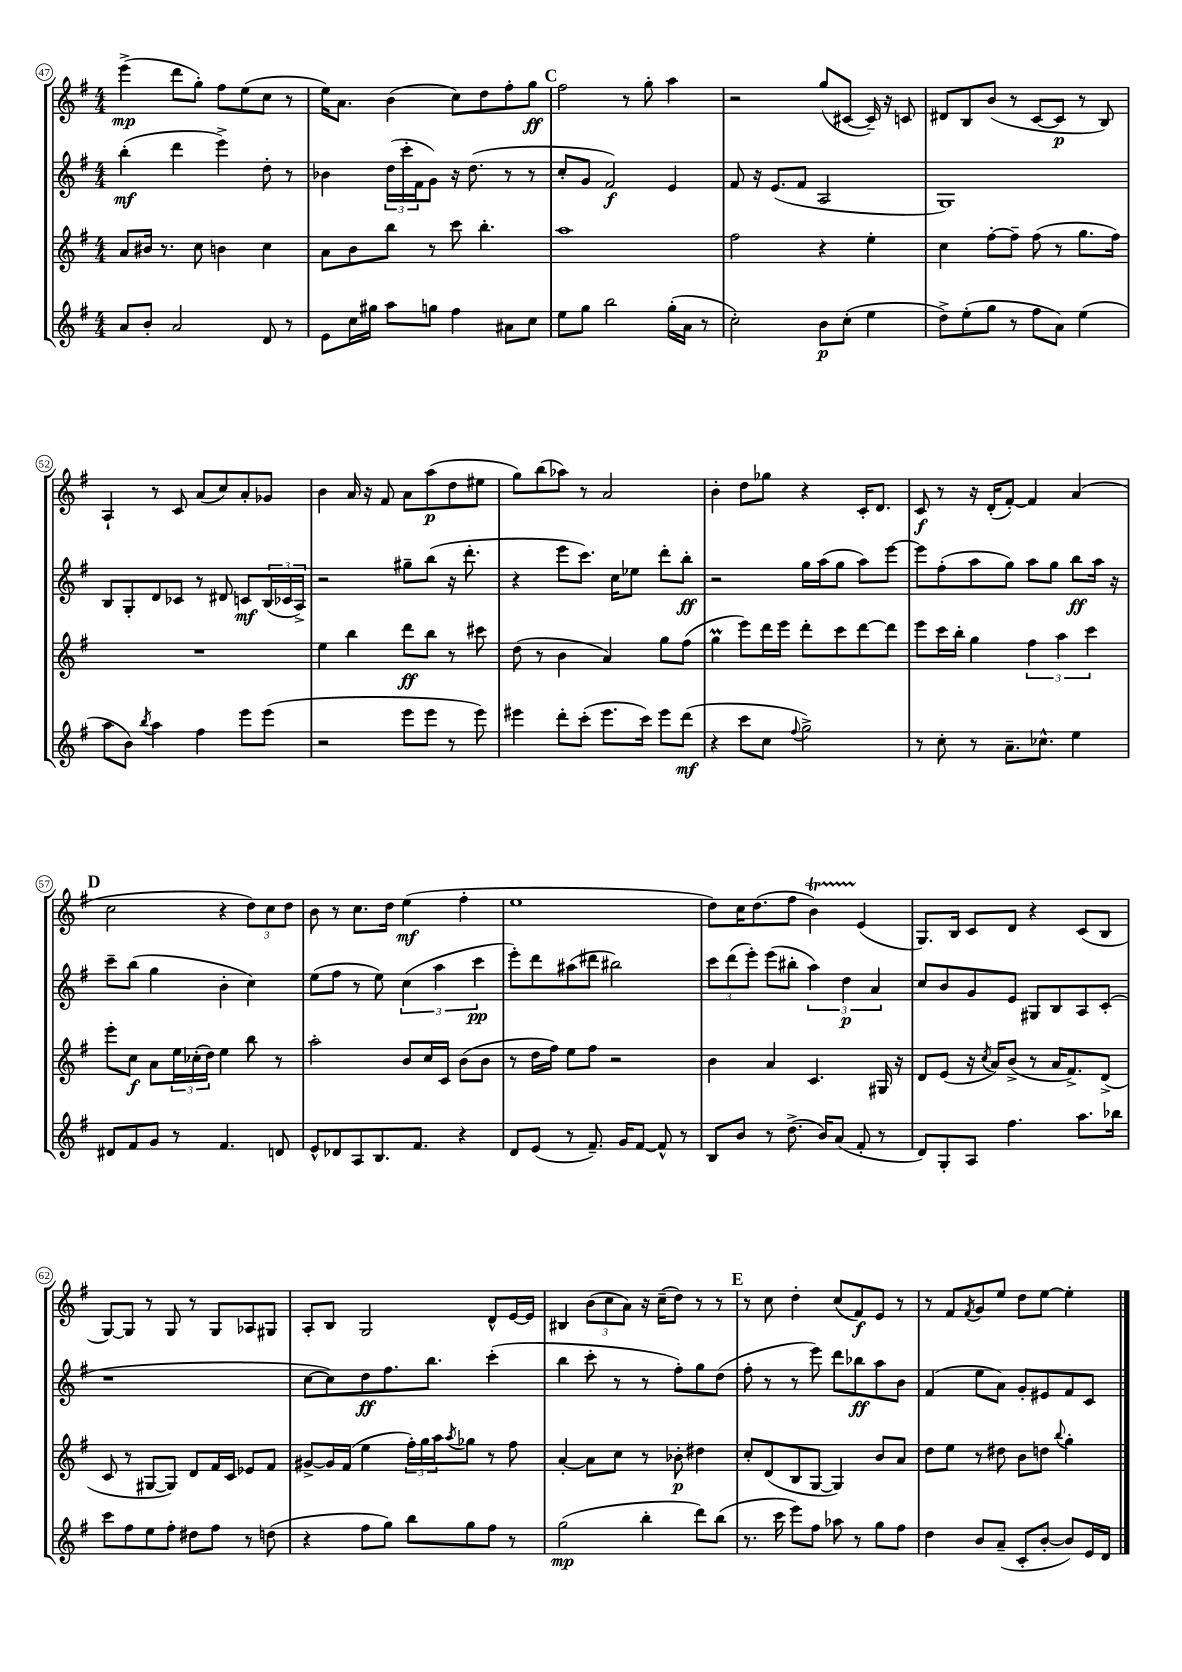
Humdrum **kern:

**kern	**dynam	**kern	**dynam	**kern	**dynam	**kern	**dynam
*part4	*part4	*part3	*part3	*part2	*part2	*part1	*part1
*staff4	*staff4	*staff3	*staff3	*staff2	*staff2	*staff1	*staff1
*clefG2	*	*clefG2	*	*clefG2	*	*clefG2	*
*k[f#]	*	*k[f#]	*	*k[f#]	*	*k[f#]	*
*M4/4	*	*M4/4	*	*M4/4	*	*M4/4	*
=47	=47	=47	=47	=47	=47	=47	=47
8a/L	.	8a/L	.	(4bb'\	mf	(4eee^\	mp
8b'/J	.	16b#X/Jk	.	.	.	.	.
.	.	8.r	.	.	.	.	.
2a/	.	.	.	4ddd\	.	8ddd\L	.
.	.	8cc\	.	.	.	8gg'\J)	.
.	.	4bn\	.	4eee^\)	.	8ff#\L	.
.	.	.	.	.	.	(8ee\	.
8d/	.	4cc\	.	8dd'\	.	8cc\J	.
8r	.	.	.	8r	.	8r	.
=48	=48	=48	=48	=48	=48	=48	=48
8e\L	.	8a\L	.	4b-X\	.	16ee\KL)	.
.	.	.	.	.	.	8.a\J	.
16cc\L	.	8b\	.	.	.	.	.
16gg#X\JJ	.	.	.	.	.	.	.
8aa\L	.	8bb\J	.	(24dd\LL	.	(4b\	.
.	.	.	.	24ccc'\	.	.	.
.	.	.	.	24f#\J	.	.	.
8ggn\J	.	8r	.	8g\J)	.	.	.
4ff#\	.	8ccc\	.	16r	.	8cc\L)	.
.	.	.	.	(8.dd\	.	.	.
.	.	4.bb'\	.	.	.	8dd\	.
8a#X\L	.	.	.	8r	.	8ff#'\	.
8cc\J	.	.	.	8r	.	8gg\J	ff
!!LO:REH:place=s1:t=C
=49	=49	=49	=49	=49	=49	=49	=49
8ee\L	.	1aa	.	8cc'/L	.	2ff#\	.
8gg\J	.	.	.	8g/J	.	.	.
2bb\	.	.	.	2f#/)	f	.	.
.	.	.	.	.	.	8r	.
.	.	.	.	.	.	8gg'\	.
(16gg'\LL	.	.	.	4e/	.	4aa\	.
16a\JJ	.	.	.	.	.	.	.
8r	.	.	.	.	.	.	.
=50	=50	=50	=50	=50	=50	=50	=50
2cc'\)	.	2ff#\	.	8f#/	.	2r	.
.	.	.	.	16r	.	.	.
.	.	.	.	(8.e/L	.	.	.
.	.	.	.	8f#/J	.	.	.
8b\L	p	4r	.	2A/	.	(8gg/L	.
(8cc'\J	.	.	.	.	.	[8c#X/J	.
4ee\	.	4ee'\	.	.	.	16c#~/])	.
.	.	.	.	.	.	16r	.
.	.	.	.	.	.	8cn/	.
=51	=51	=51	=51	=51	=51	=51	=51
8dd^\L)	.	4cc\	.	1G)	.	8d#X/L	.
(8ee'\	.	.	.	.	.	8B/	.
8gg\J	.	[8ff#'\L	.	.	.	(8b/J	.
8r	.	8ff#~\J]	.	.	.	8r	.
8ff#\L	.	(8ff#\	.	.	.	[8c/L	.
8a\J)	.	8r	.	.	.	8c/J]	p
(4ee\	.	8.gg\L	.	.	.	8r	.
.	.	.	.	.	.	8B/)	.
.	.	16ff#\Jk)	.	.	.	.	.
!!LO:LB:g=z
=52	=52	=52	=52	=52	=52	=52	=52
8aa\L	.	1r	.	8B/L	.	4A`/	.
8b\J)	.	.	.	8G'/	.	.	.
8qbb/	.	.	.	.	.	.	.
4aa\	.	.	.	8d/	.	8r	.
.	.	.	.	8c-X/J	.	8c/	.
4ff#\	.	.	.	8r	.	(8a/L	.
.	.	.	.	8d#X/	.	8cc/)	.
8eee\L	.	.	.	8cn/L	mf	8a'/	.
(8eee\J	.	.	.	(24B/L	.	8g-X/J	.
.	.	.	.	24c-X/	.	.	.
.	.	.	.	24A^/JJ)	.	.	.
=53	=53	=53	=53	=53	=53	=53	=53
2r	.	4ee\	.	2r	.	4b\	.
.	.	4bb\	.	.	.	16a/	.
.	.	.	.	.	.	16r	.
.	.	.	.	.	.	8f#/	.
8eee\L	.	8ddd\L	ff	8gg#X~\L	.	8a\L	.
8eee\J	.	8bb\J	.	(8bb\J	.	(8aa\	p
8r	.	8r	.	16r	.	8dd\	.
.	.	.	.	8.ddd'\	.	.	.
8eee\)	.	8ccc#X\	.	.	.	8ee#X\J	.
=54	=54	=54	=54	=54	=54	=54	=54
4eee#X\	.	(8dd\	.	4r	.	8gg\L)	.
.	.	8r	.	.	.	(8bb\	.
8ddd'\L	.	4b\	.	8eee\L	.	8aa-X\J)	.
(8ccc'\J	.	.	.	8.ccc\J)	.	8r	.
8.eee#\L	.	4a/)	.	.	.	2a/	.
.	.	.	.	16cc\KL	.	.	.
.	.	.	.	8ee-X\J	.	.	.
16ccc\Jk)	.	.	.	.	.	.	.
8eee#\L	.	8gg\L	.	8ddd'\L	.	.	.
(8ddd\J	mf	(8ff#\J	.	8bb'\J	ff	.	.
=55	=55	=55	=55	=55	=55	=55	=55
4r	.	4ggM\	.	2r	.	4b'\	.
8ccc\L	.	8eee\L)	.	.	.	8dd\L	.
8cc\J	.	16ddd\L	.	.	.	8gg-X\J	.
.	.	16eee\JJ	.	.	.	.	.
8qqff#/	.	.	.	.	.	.	.
2gg^\)	.	8ddd'\L	.	16gg\LL	.	4r	.
.	.	.	.	(16aa\J	.	.	.
.	.	8ccc\	.	8gg\J	.	.	.
.	.	[8ddd\	.	8aa\L)	.	16c'/KL	.
.	.	.	.	.	.	8.d/J	.
.	.	8ddd\J]	.	[8eee\J	.	.	.
=56	=56	=56	=56	=56	=56	=56	=56
8r	.	8eee\L	.	8eee\L]	.	8c/	f
8cc'\	.	16ccc\L	.	(8ff#'\	.	8r	.
.	.	16bb'\JJ	.	.	.	.	.
8r	.	4gg\	.	8aa\	.	16r	.
.	.	.	.	.	.	(16d'/KL	.
8.a~\L	.	.	.	8gg\J)	.	[8f#'/J)	.
.	.	6ff#\	.	8aa\L	.	4f#/]	.
8.cc-X^^\J	.	.	.	.	.	.	.
.	.	.	.	8gg\J	.	.	.
.	.	6aa\	.	.	.	.	.
4ee\	.	.	.	8bb\L	ff	(4a/	.
.	.	6ccc\	.	.	.	.	.
.	.	.	.	16aa\Jk	.	.	.
.	.	.	.	16r	.	.	.
!!LO:LB:g=z
!!LO:REH:place=s1:t=D
=57	=57	=57	=57	=57	=57	=57	=57
8d#X/L	.	8eee'\L	.	8ccc~\L	.	2cc\	.
8f#/	.	8cc\J	f	(8bb\J	.	.	.
8g/J	.	8a\L	.	4gg\	.	.	.
8r	.	24ee\L	.	.	.	.	.
.	.	(24cc-X'\	.	.	.	.	.
.	.	24dd\JJ)	.	.	.	.	.
4.f#/	.	4ee\	.	4b'\	.	4r	.
.	.	8bb\	.	4cc\)	.	12dd\L)	.
.	.	.	.	.	.	12cc\	.
8dn/	.	8r	.	.	.	.	.
.	.	.	.	.	.	12dd\J	.
=58	=58	=58	=58	=58	=58	=58	=58
8e^^/L	.	2aa'\	.	(8ee\L	.	8b\	.
8d-X/	.	.	.	8ff#\J	.	8r	.
8A/	.	.	.	8r	.	8.cc\L	.
8.B/	.	.	.	8ee\)	.	.	.
.	.	.	.	.	.	16dd\Jk	.
.	.	8b/L	.	(6cc\	.	(4ee\	mf
8.f#/J	.	.	.	.	.	.	.
.	.	16cc/L	.	.	.	.	.
.	.	.	.	6aa\	.	.	.
.	.	16c/JJ	.	.	.	.	.
4r	.	(8b\L	.	.	.	4ff#'\	.
.	.	.	.	6ccc\	pp	.	.
.	.	8b\J	.	.	.	.	.
=59	=59	=59	=59	=59	=59	=59	=59
8d/L	.	8r	.	8eee'\L)	.	1ee	.
(8e/J	.	16dd\LL	.	8ddd\	.	.	.
.	.	16ff#\JJ)	.	.	.	.	.
8r	.	8ee\L	.	(8aa#X\	.	.	.
8.f#~/)	.	8ff#\J	.	8ddd#X\J	.	.	.
.	.	2r	.	2bb#X\)	.	.	.
16g/KL	.	.	.	.	.	.	.
[8f#/J	.	.	.	.	.	.	.
8f#^^/]	.	.	.	.	.	.	.
8r	.	.	.	.	.	.	.
=60	=60	=60	=60	=60	=60	=60	=60
8B/L	.	4b\	.	12ccc\L	.	8dd\L)	.
.	.	.	.	(12ddd\	.	.	.
8b/J	.	.	.	.	.	16cc\K	.
.	.	.	.	12eee'\J)	.	.	.
.	.	.	.	.	.	(8.dd\	.
8r	.	4a/	.	(8eee\L	.	.	.
(8.dd^\	.	.	.	8bb#X'\J	.	8ff#\J	.
.	.	4.c/	.	6aa\)	.	4bt\)	.
16b/KL)	.	.	.	.	.	.	.
(8a/J	.	.	.	.	.	.	.
.	.	.	.	6dd\	p	.	.
8f#'/	.	.	.	.	.	(4e/	.
.	.	.	.	6a/	.	.	.
8r	.	16G#X/	.	.	.	.	.
.	.	16r	.	.	.	.	.
=61	=61	=61	=61	=61	=61	=61	=61
8d/L)	.	8d/L	.	8cc/L	.	8.G/L)	.
8G'/	.	(8e/J	.	8b/	.	.	.
.	.	.	.	.	.	16B/Jk	.
8A/J	.	16r	.	8g/	.	8c/L	.
.	.	8qcc/	.	.	.	.	.
.	.	16a/KL)	.	.	.	.	.
4.ff#\	.	(8b^/J	.	8e/J	.	8d/J	.
.	.	8r	.	8G#X/L	.	4r	.
.	.	16a/KL	.	8B/	.	.	.
.	.	8.f#^/)	.	.	.	.	.
8.aa\L	.	.	.	8A/	.	(8c/L	.
.	.	(8d^/J	.	(8c'/J	.	8B/J	.
16bb-X\Jk	.	.	.	.	.	.	.
!!LO:LB:g=z
=62	=62	=62	=62	=62	=62	=62	=62
8ccc\L	.	8c/	.	1r	.	[8G/L)	.
8ff#\	.	8r	.	.	.	8G/J]	.
8ee\	.	[8G#X/L	.	.	.	8r	.
8ff#'\J	.	8G#/J])	.	.	.	8G/	.
8dd#X\L	.	8d/L	.	.	.	8r	.
8ff#\J	.	16f#/L	.	.	.	8G/L	.
.	.	16c/JJ	.	.	.	.	.
8r	.	8e-X/L	.	.	.	8A-X/	.
(8ddn\	.	8f#/J	.	.	.	8G#X/J	.
=63	=63	=63	=63	=63	=63	=63	=63
4r	.	[8g#X^/L	.	[8cc\L	.	8A'/L	.
.	.	16g#/L]	.	8cc\])	.	8B/J	.
.	.	(16f#/JJ	.	.	.	.	.
8ff#\L	.	4ee\	.	8dd\	ff	2G/	.
8gg\J)	.	.	.	8.ff#\	.	.	.
8bb\L	.	24ff#'\LL)	.	.	.	.	.
.	.	24gg\	.	.	.	.	.
.	.	.	.	8.bb\J	.	.	.
.	.	24aa\J	.	.	.	.	.
.	.	8qaa/	.	.	.	.	.
8gg\	.	8gg-X\J	.	.	.	.	.
8ff#\J	.	8r	.	(4ccc'\	.	8d^^/L	.
8r	.	8ff#\	.	.	.	[16e/L	.
.	.	.	.	.	.	16e/JJ]	.
=64	=64	=64	=64	=64	=64	=64	=64
(2gg\	mp	[4a'/	.	4bb\	.	4B#X/	.
.	.	8a\L]	.	8ccc'\	.	(12b\L	.
.	.	.	.	.	.	12cc\	.
.	.	8cc\J	.	8r	.	.	.
.	.	.	.	.	.	12a\J)	.
4bb'\	.	8r	.	8r	.	16r	.
.	.	.	.	.	.	(16cc~\KL	.
.	.	8b-X'\	p	8ff#'\L)	.	8dd\J)	.
8ddd\L)	.	4dd#X\	.	8gg\	.	8r	.
(8bb\J	.	.	.	(8dd\J	.	8r	.
!!LO:REH:place=s1:t=E
=65	=65	=65	=65	=65	=65	=65	=65
8.r	.	8cc'/L	.	8ff#'\	.	8r	.
.	.	(8d/	.	8r	.	8cc\	.
16ccc\	.	.	.	.	.	.	.
8eee\L)	.	8B/	.	8r	.	4dd'\	.
8ff#\J	.	[8G/J	.	8eee\)	.	.	.
8aa-X\	.	4G/])	.	8ddd\L	.	(8cc/L	.
8r	.	.	.	8bb-X\	ff	8f#/)	f
8gg\L	.	8b/L	.	8aa\	.	8e/J	.
8ff#\J	.	8a/J	.	8b\J	.	8r	.
=66	=66	=66	=66	=66	=66	=66	=66
4dd\	.	8dd\L	.	(4f#/	.	8r	.
.	.	8ee\J	.	.	.	8f#/L	.
.	.	.	.	.	.	8qf#/	.
8b/L	.	8r	.	8ee\L	.	8g/	.
(8a~/J	.	8dd#X\	.	8a\J)	.	8ee/J	.
8c'/L	.	8b\L	.	8g'/L	.	8dd\L	.
[8b'/J	.	8ddn\J	.	8e#X/	.	[8ee\J	.
.	.	8qqbb/	.	.	.	.	.
8b/L])	.	4gg'\	.	8f#/	.	4ee'\]	.
16e/L	.	.	.	8c/J	.	.	.
16d/JJ	.	.	.	.	.	.	.
==	==	==	==	==	==	==	==
*-	*-	*-	*-	*-	*-	*-	*-
